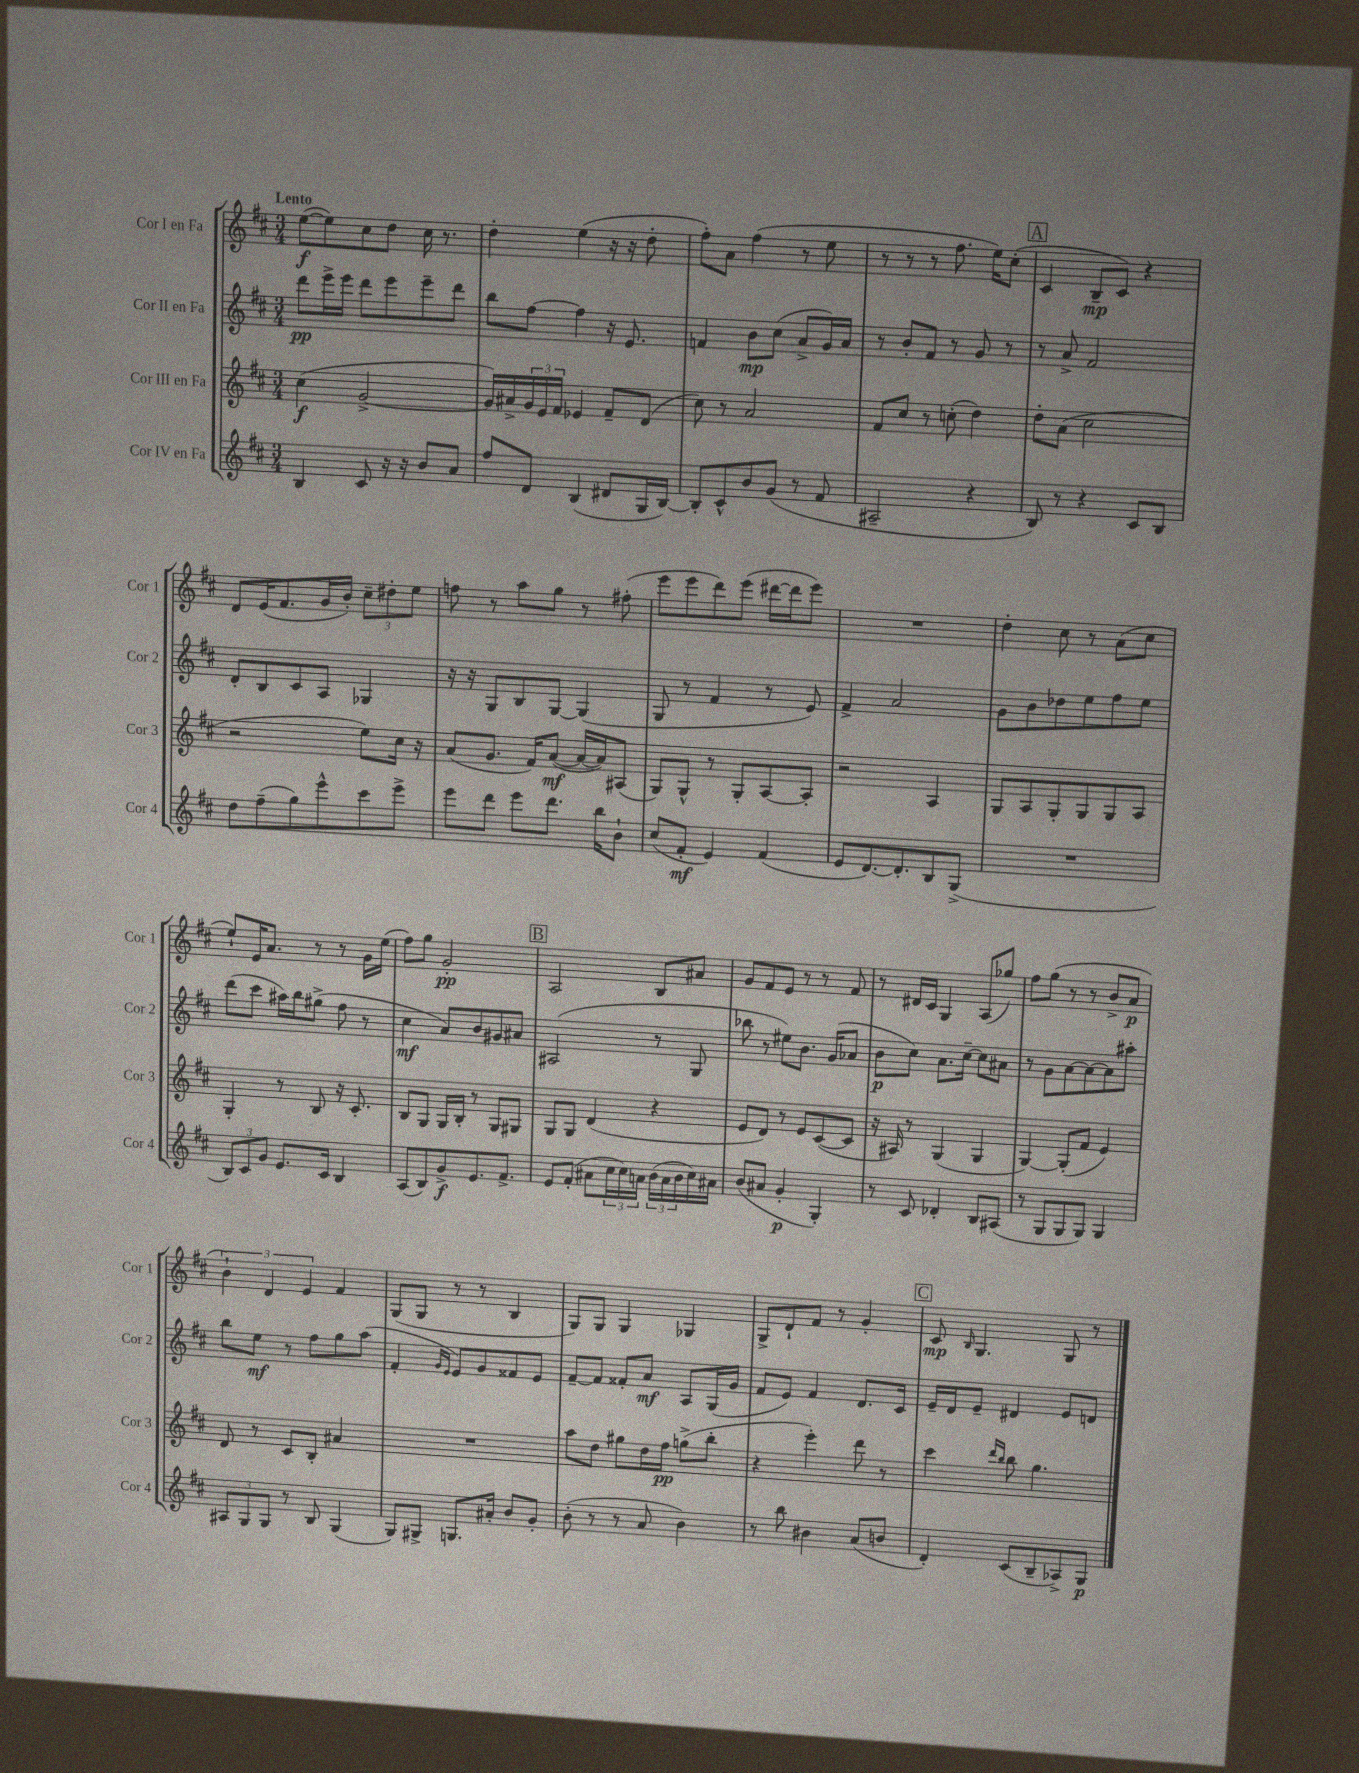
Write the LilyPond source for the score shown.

<<
\new StaffGroup <<
\new Staff = "s0" \with { instrumentName = "Cor I en Fa" shortInstrumentName = "Cor 1" } {
    \clef treble \key d \major \numericTimeSignature \time 3/4 \tempo "Lento"
    e''8~\f( e''8) cis''8 d''8 cis''16 r8. |
    d''4-. e''4( r16 r16 d''8-. |
    fis''8-.) a'8 fis''4( r8 e''8 |
    r8 r8 r8 fis''8. e''16) cis''8-.( |
    \mark \markup { \box "A" } cis'4 b8--\mp cis'8) r4 |
    d'8 e'16( fis'8. g'16 b'16-.) \tuplet 3/2 { cis''8-- dis''8-. e''8 } |
    f''8 r8 a''8 g''8 r8 fis''8-.( |
    e'''8 e'''8 d'''8) e'''8( dis'''16~ dis'''16 e'''8) |
    R2. |
    d''4-. cis''8 r8 a'8( cis''8 |
    e''8-!) e'16 a'8. r8 r8 g'16 e''16( |
    fis''8) g''8 g'2-.\pp |
    \mark \markup { \box "B" } a2 b8 ais'8 |
    g'8 fis'8 e'8 r8 r8 fis'8 |
    r8 dis'16 cis'16 g4 a8( ges''8) |
    fis''8 g''8( r8 r8 b'8-> a'8\p |
    \tuplet 3/2 { b'4-!) d'4 e'4 } fis'4 |
    g8( g8 r8 r8 b4 |
    g8) g8 g4 ges4 |
    g8-> d'8-! fis'8 r8 g'4-. |
    \mark \markup { \box "C" } cis'8\mp \grace { b16 } g4. g8 r8 \bar "|." |
}
\new Staff = "s1" \with { instrumentName = "Cor II en Fa" shortInstrumentName = "Cor 2" } {
    \clef treble \key d \major \numericTimeSignature \time 3/4
    d'''8\pp e'''16-> e'''16 d'''8 e'''8 e'''8-- d'''8 |
    b''8 fis''8~ fis''4 r16 e'8. |
    f'4 b'8\mp cis''8( a'8-> g'16) a'16 |
    r8 b'8-. fis'8 r8 g'8 r8 |
    \mark \markup { \box "A" } r8 a'8-> fis'2 |
    d'8-. b8 cis'8 a8 ges4 |
    r16 r16 g8 b8 g8~ g4( |
    g8 r8 fis'4 r8 e'8) |
    fis'4-> a'2 |
    g'8 b'8 des''8 e''8 fis''8 e''8 |
    d'''8( cis'''8 ais''16) b''16 gis''8->( fis''8 r8 |
    cis''4\mf a'8) b'8 gis'8 ais'8 |
    \mark \markup { \box "B" } ais2( r8 g8 |
    bes''8 r8 eis''8) b'8. g'16( aes'8 |
    b'8\p cis''8) a'8. cis''16~-- cis''8 ais'8 |
    r8 g'8 a'8~ a'8~ a'8 ais''8-. |
    b''8 e''8\mf r8 fis''8 g''8 a''8( |
    fis'4-. \grace { g'16 e'16 } e'8) g'8 fisis'8 e'8 |
    fis'8~-- fis'8 fisis'8-. a'8\mf a8 g16( g'16 |
    fis'8 e'8) fis'4 d'8. cis'16 |
    \mark \markup { \box "C" } e'16-- d'16 e'8-- dis'4 e'8 d'8 \bar "|." |
}
\new Staff = "s2" \with { instrumentName = "Cor III en Fa" shortInstrumentName = "Cor 3" } {
    \clef treble \key d \major \numericTimeSignature \time 3/4
    cis''4\f( g'2~-> |
    g'16) ais'16-> \tuplet 3/2 { g'16 e'16 fis'16 } ees'4 fis'8-- d'8( |
    cis''8) r8 a'2 |
    fis'8 cis''8 r8 c''8-.( d''4) |
    \mark \markup { \box "A" } d''8-. a'8( cis''2 |
    r2 e''8) cis''16 r16 |
    a'8( g'8. fis'16) a'8~\mf( a'16~ a'16) ais8( |
    g8) g8-^ r8 g8-. a8~ a8-. |
    r2 a4 |
    g8 a8 g8-. g8 g8 a8 |
    g4-. r8 b8 r16 cis'8.-. |
    b8 g8 g16 b16-. r8 g8 gis8 |
    \mark \markup { \box "B" } g8 g8 d'4( r4 |
    e'8 d'8) r8 e'8 cis'8~( cis'8 |
    r16 ais16) r8 g4( g4 |
    g4~) g8-.( fis'8 e'4) |
    d'8 r8 cis'8 b8-. ais'4 |
    R2. |
    a''8 d''8 gis''8 d''16 fis''16\pp g''8->( b''8-. |
    r4 e'''4-.) d'''8 r8 |
    \mark \markup { \box "C" } cis'''4 \grace { d'''16 b''16 } b''8 g''4. \bar "|." |
}
\new Staff = "s3" \with { instrumentName = "Cor IV en Fa" shortInstrumentName = "Cor 4" } {
    \clef treble \key d \major \numericTimeSignature \time 3/4
    b4 cis'8 r16 r16 b'8 a'8 |
    fis''8 d'8 b4( dis'8 g16 b16~) |
    b8-. cis'8-^ b'8 g'8( r8 fis'8 |
    ais2-- r4 |
    \mark \markup { \box "A" } b8) r8 r4 cis'8 b8 |
    d''8 fis''8--( g''8) e'''8-^ cis'''8 e'''8-> |
    e'''8 d'''8 e'''8 d'''8. b''16 b'8-! |
    cis''8( fis'8-.\mf e'4) fis'4( |
    e'8 d'8.~) d'8.-. b8 g8->( |
    R2. |
    \tuplet 3/2 { b8) cis'8 g'8 } e'8. cis'16 b4 |
    a8( b8) g'8->\f e'8. fis'8.-> |
    \mark \markup { \box "B" } e'8 fis'8-.( ais'8 \tuplet 3/2 { cis''16 cis''16) a'16 } \tuplet 3/2 { b'16( a'16 b'16 } cis''16) ais'16 |
    b'8( ais'8 g'4-.\p g4-.) |
    r8 cis'8 des'4-. b8 ais8( |
    r8 g8 g8 g8) g4 |
    \tuplet 3/2 { ais8 g8 g8 } r8 b8 g4( |
    g8) gis8-> g8. ais'16-. b'8 g'8-. |
    b'8-.( r8 r8 a'8 b'4) |
    r8 b''8 bis'4 a'8( b'8 |
    \mark \markup { \box "C" } d'4-.) cis'8( b8-- aes8->) g8\p \bar "|." |
}
>>
>>
\layout { \context { \Score \remove "Bar_number_engraver" } }
